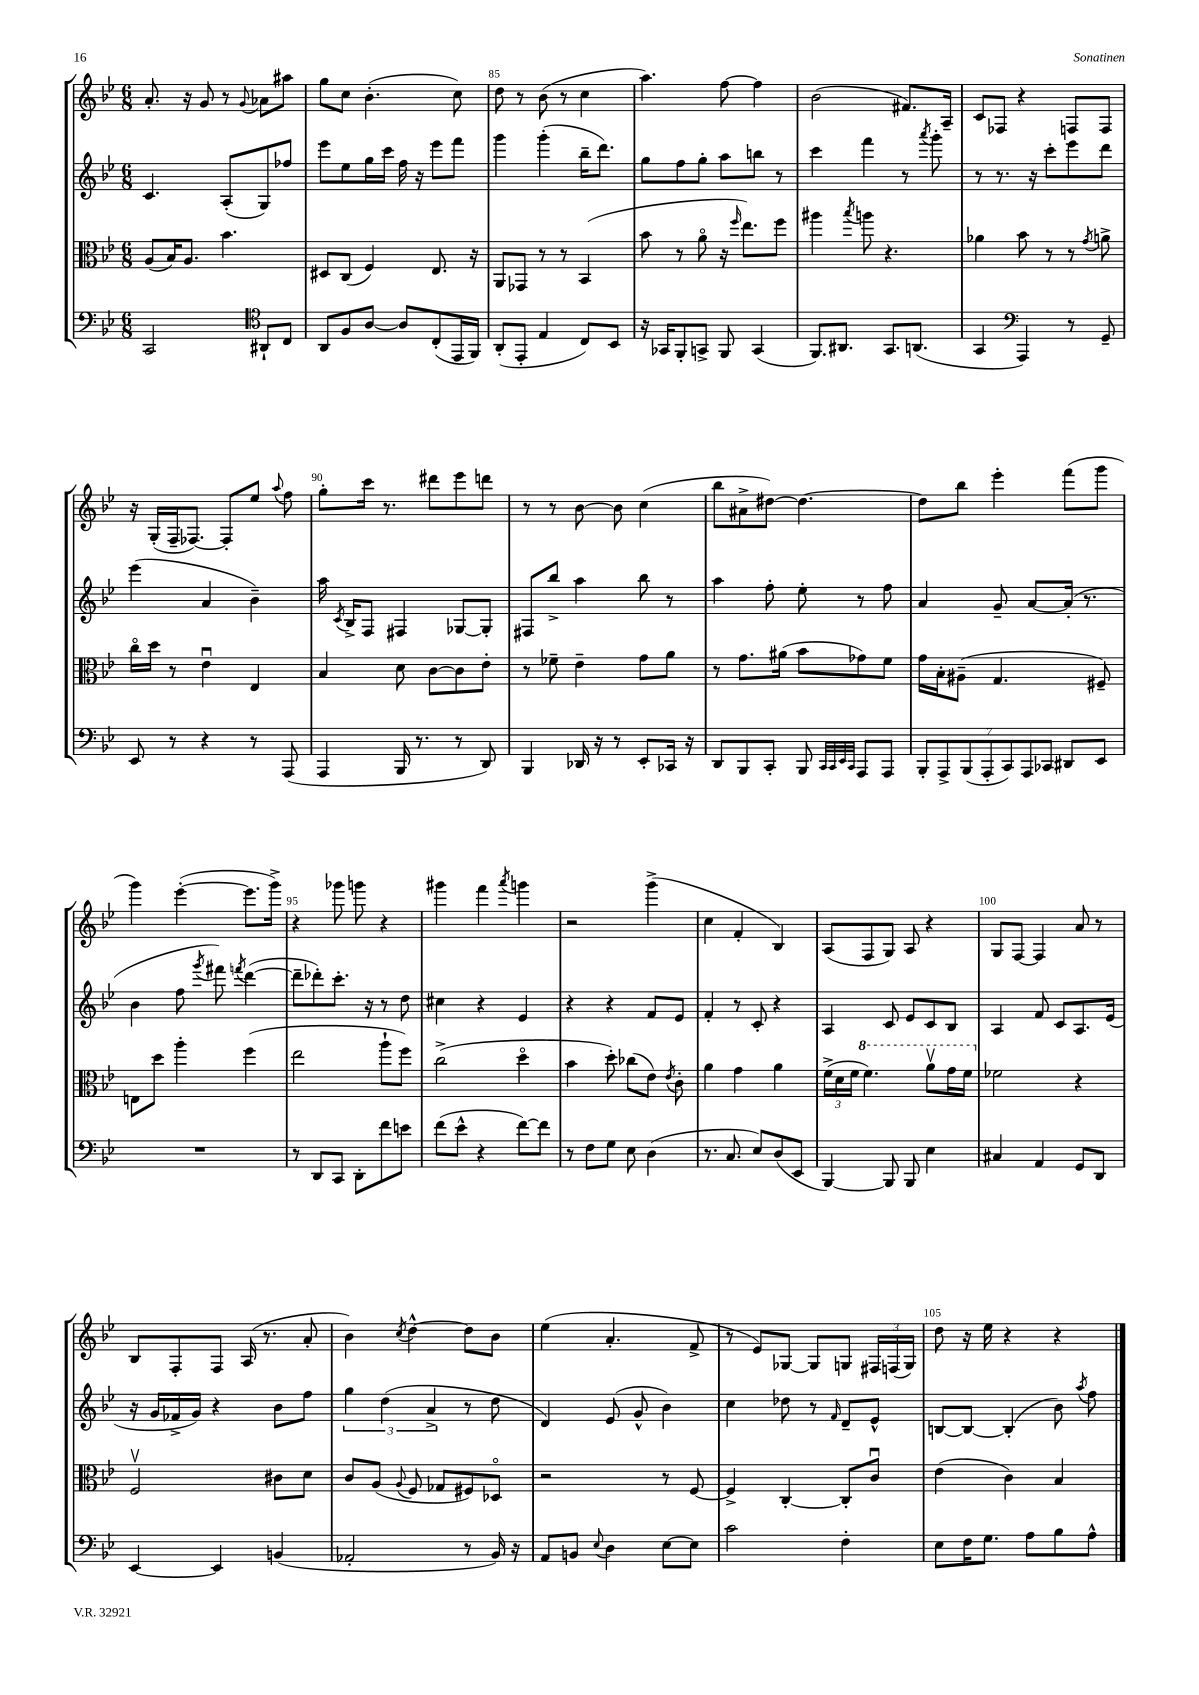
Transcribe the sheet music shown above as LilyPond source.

<<
\new StaffGroup <<
\new Staff = "s0" {
    \clef treble \key bes \major \numericTimeSignature \time 6/8
    \autoBeamOff a'8.-. r16 g'8 r8 \appoggiatura { g'8 } aes'8[ ais''8] |
    g''8[ c''8] bes'4.-.( c''8) |
    d''8 r8 bes'8( r8 c''4 |
    a''4.) f''8~ f''4 |
    bes'2( fis'8.[) a16]-- |
    c'8[ fes8] r4 f8[ f8] |
    r16 g16[-.( f16-- fes8.]~) fes8[-. ees''8] \appoggiatura { a''8 } f''8 |
    g''8[-. c'''16] r8. dis'''8[ ees'''8 d'''8] |
    r8 r8 bes'8~ bes'8 c''4( |
    bes''8[ ais'8-> dis''8]~) dis''4.~ |
    dis''8[ bes''8] ees'''4-. f'''8[( g'''8] |
    g'''4) ees'''4~-.( ees'''8.[ g'''16]->) |
    r4 ges'''8 g'''8 r4 |
    gis'''4 f'''4 \acciaccatura { a'''8 } g'''4 |
    r2 g'''4->( |
    c''4 f'4-. bes4) |
    a8[( f8 g8]) a8 r4 |
    g8[ f8]~ f4 a'8 r8 |
    bes8[ f8-. f8] a16( r8. a'8-. |
    bes'4) \acciaccatura { c''8 } d''4~-^ d''8[ bes'8] |
    ees''4( a'4.-. f'8-> |
    r8 ees'8[) ges8]~ ges8[ g8] \tuplet 3/2 { fis16[ f16( g16]) } |
    d''8 r16 ees''16 r4 r4 \bar "|." |
}
\new Staff = "s1" {
    \clef treble \key bes \major \numericTimeSignature \time 6/8
    \autoBeamOff c'4. a8[-.( g8) fes''8] |
    ees'''8[ ees''8 g''16 c'''16] f''16 r16 ees'''8[ f'''8] |
    g'''4 g'''4-.( bes''16[-- d'''8.]) |
    g''8[ f''8 g''8]-. a''8[ b''8] r8 |
    c'''4 f'''4 r8 \acciaccatura { a'''8 } g'''8-. |
    r8 r8. r16 c'''8[-. ees'''8 d'''8] |
    ees'''4( a'4 bes'4--) |
    a''16 \acciaccatura { c'8 } bes16[-> f8] fis4 ges8[~ ges8]-. |
    fis8[ bes''8]-> a''4 bes''8 r8 |
    a''4 f''8-. ees''8-. r8 f''8 |
    a'4 g'8-- a'8[~ a'16]-.( r8. |
    bes'4 f''8 \acciaccatura { g'''8 } fis'''8) \acciaccatura { f'''8 } d'''4~( |
    d'''8[-- des'''8-.) c'''8.]-. r16 r8 d''8 |
    cis''4 r4 ees'4 |
    r4 r4 f'8[ ees'8] |
    f'4-. r8 c'8-. r4 |
    a4 c'8 ees'8[ c'8 bes8] |
    a4 f'8 c'8[ a8. ees'16]( |
    r16 g'16[ fes'16-> g'16]) r4 bes'8[ f''8] |
    \tuplet 3/2 { g''4 d''4( a'4-> } r8 d''8 |
    d'4) ees'8( g'8-^ bes'4) |
    c''4 des''8 r8 \grace { f'16 } d'8[-- ees'8]-^ |
    b8[~ b8]~ b4-.( bes'8) \acciaccatura { a''8 } f''8 \bar "|." |
}
\new Staff = "s2" {
    \clef alto \key bes \major \numericTimeSignature \time 6/8
    \autoBeamOff a8[( bes16) a8.] bes'4. |
    dis8[ c8]( f4) ees8. r16 |
    a,8[ ges,8] r8 r8 bes,4( |
    bes'8 r8 a'8\flageolet r16 \grace { f''16 } ees''8.[) f''8] |
    ais''4 \acciaccatura { bes''8 } a''8 r4. |
    aes'4 bes'8 r8 r8 \acciaccatura { g'8 } a'8-> |
    c''16[\flageolet d''16] r8 ees'4\downbow ees4 |
    bes4 d'8 c'8[~ c'8 ees'8]-. |
    r8 fes'8-- ees'4-- g'8[ a'8] |
    r8 g'8.[ ais'16]( bes'8[ ges'8) f'8] |
    g'16[ bes16-. ais8]--( g4. fis8--) |
    e8[ d''8] a''4-. f''4( |
    ees''2 a''8[-! f''8]) |
    c''2->( d''4\flageolet |
    bes'4 d''8-.) ces''8[( ees'8]) \acciaccatura { ees'8 } c'8-. |
    a'4 g'4 a'4 |
    \tuplet 3/2 { f'16[->( d'16 f'16] } \ottava #1 f''4.) a''8[\upbow g''16 f''16] \ottava #0 |
    fes'2 r4 |
    f2\upbow cis'8[ d'8] |
    c'8[ a8]( \appoggiatura { a8 } f8 ges8[ fis8) des8]\flageolet |
    r2 r8 f8~ |
    f4-> c4~-. c8[-. c'8]\downbow |
    ees'4( c'4) bes4 \bar "|." |
}
\new Staff = "s3" {
    \clef bass \key bes \major \numericTimeSignature \time 6/8
    \autoBeamOff c,2 \clef tenor ais,8[-! c8] |
    a,8[ f8 a8]~ a8[ c8-.( ees,16 f,16]) |
    a,8[-.( ees,8]-. ees4 c8[) bes,8] |
    r16 ges,16[ f,8-. g,8]-> f,8 g,4( |
    f,8.[) ais,8.] g,8.[ a,8.]( |
    g,4 \clef bass a,,4) r8 g,8-- |
    ees,8 r8 r4 r8 a,,8( |
    a,,4 bes,,16 r8. r8 d,8) |
    bes,,4 des,16 r16 r8 ees,8[-. ces,16] r16 |
    d,8[ bes,,8 c,8]-. bes,,8 \grace { c,32[ c,32 ees,32 c,32] } a,,8[ a,,8] |
    \tuplet 7/4 { bes,,8[-. a,,8-> bes,,8( a,,8-. c,8) a,,8 ces,8] } dis,8[ ees,8] |
    R2. |
    r8 d,8[ c,8] d,8[-. f'8 e'8] |
    f'8[( ees'8]-^ r4 f'8[~) f'8] |
    r8 f8[ g8] ees8 d4( |
    r8. c8. ees8[) d8( ees,8] |
    bes,,4~) bes,,8 bes,,8 ees4 |
    cis4 a,4 g,8[ d,8] |
    ees,4~ ees,4 b,4( |
    aes,2-. r8 bes,16) r16 |
    a,8[ b,8] \appoggiatura { ees8 } d4 ees8[~ ees8] |
    c'2 f4-. |
    ees8[ f16 g8.] a8[ bes8 a8]-^ \bar "|." |
}
>>
>>
\layout { \context { \Score currentBarNumber = #83 \override BarNumber.break-visibility = ##(#f #t #t) barNumberVisibility = #(every-nth-bar-number-visible 5) } }
